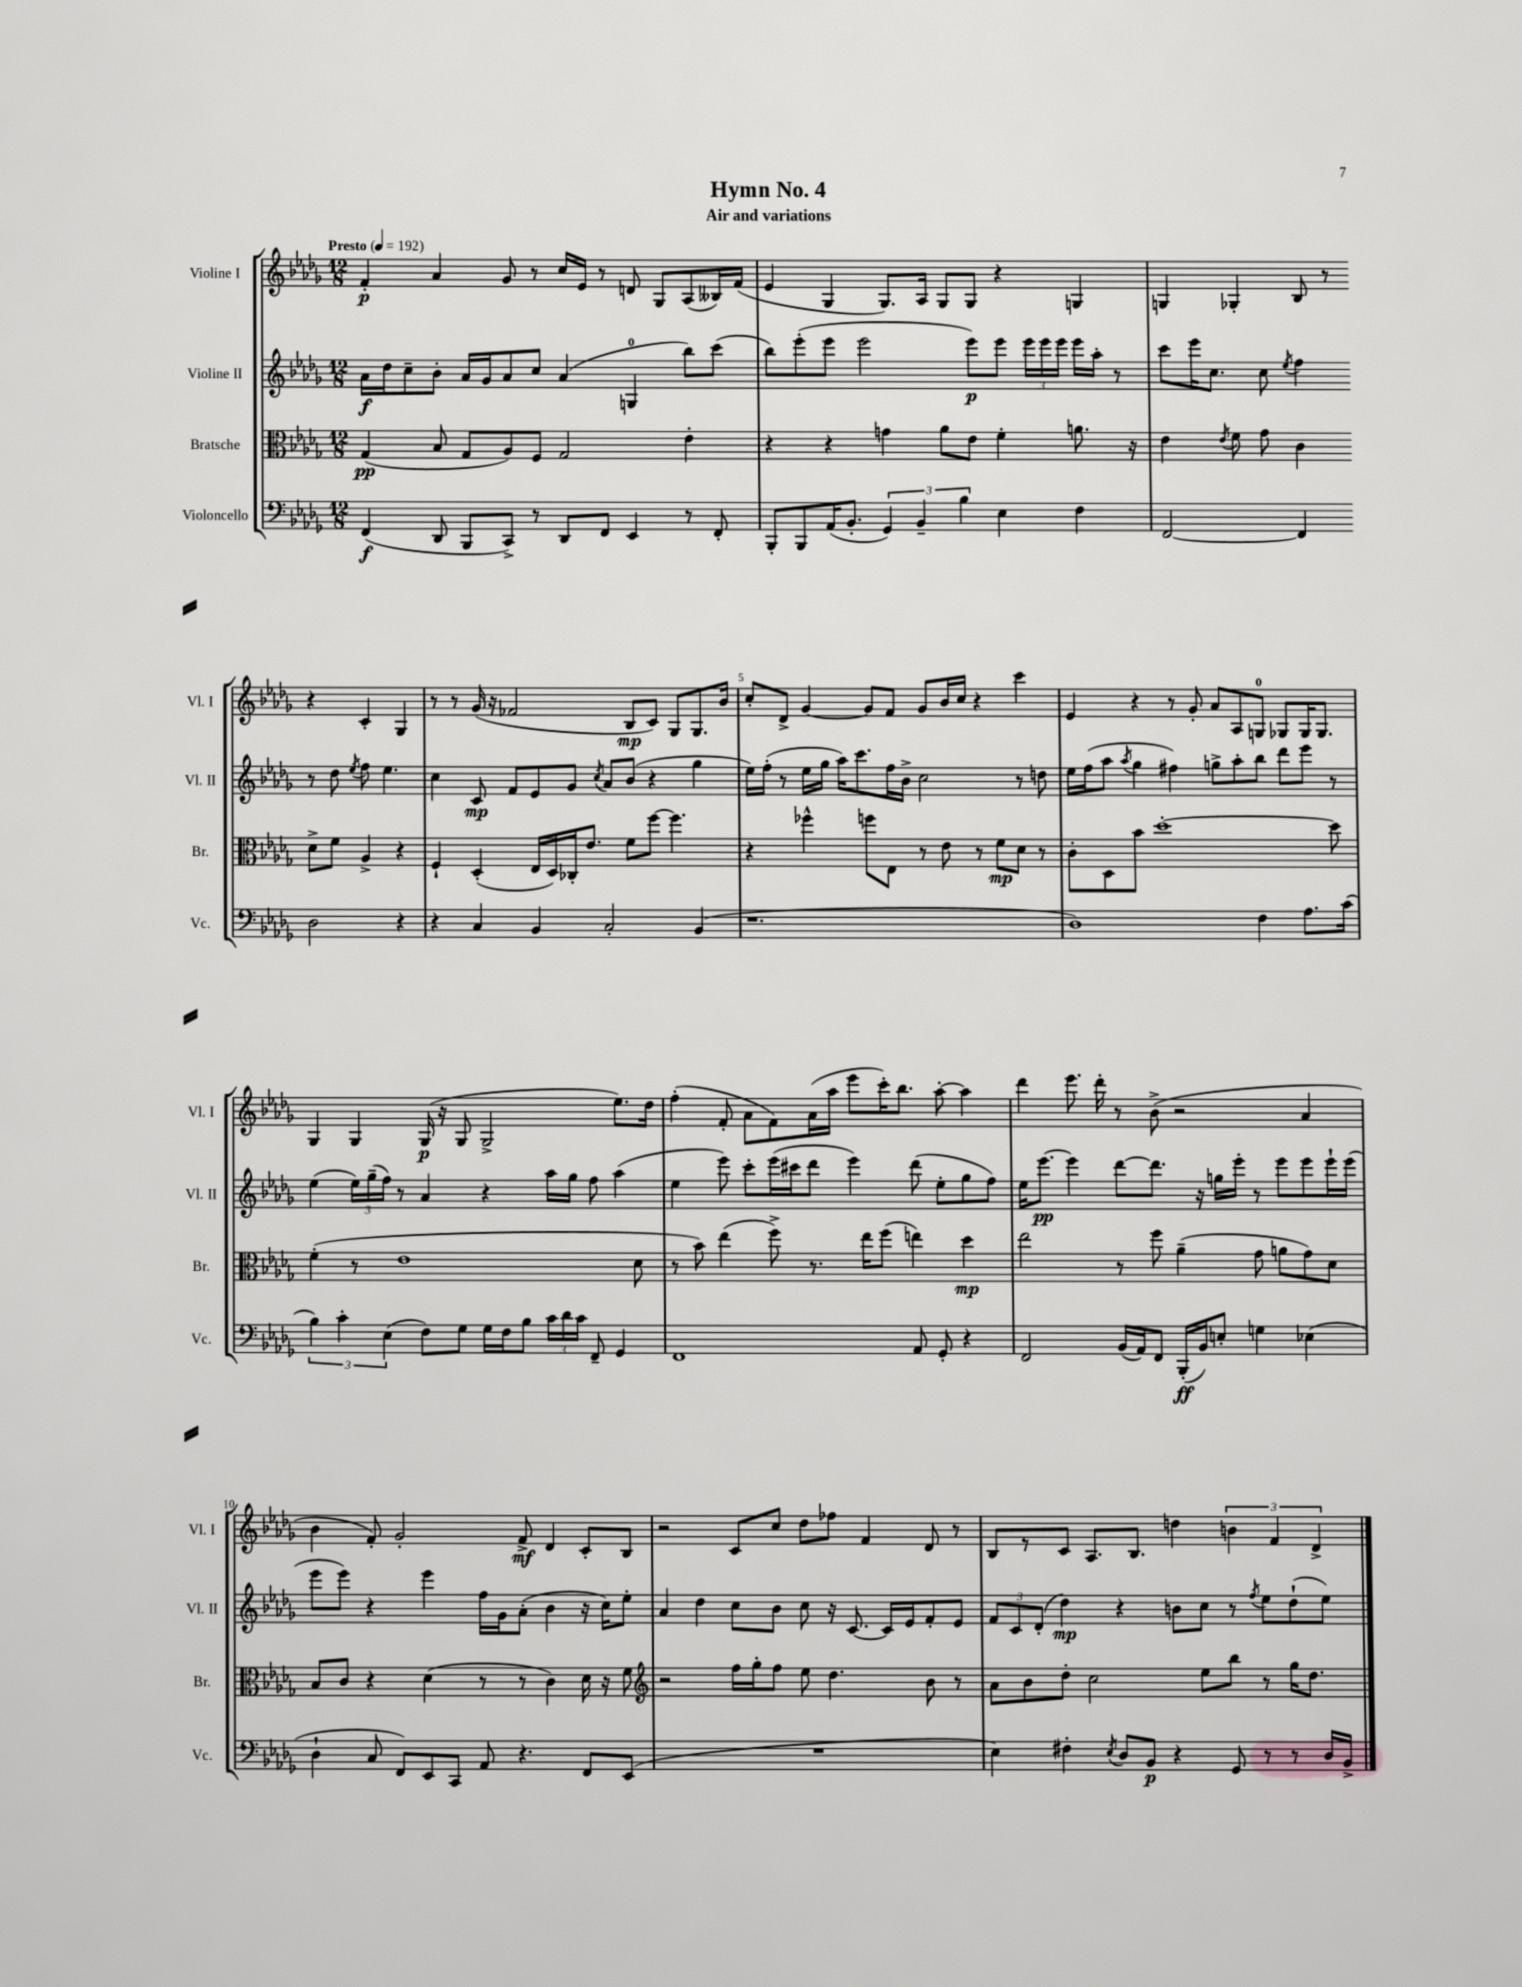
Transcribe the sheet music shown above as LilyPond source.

\header { title = "Hymn No. 4" subtitle = "Air and variations" }
<<
\new StaffGroup <<
\new Staff = "s0" \with { instrumentName = "Violine I" shortInstrumentName = "Vl. I" } {
    \clef treble \key des \major \numericTimeSignature \time 12/8 \tempo "Presto" 4 = 192
    \autoBeamOff f'4-.\p aes'4 ges'8 r8 c''16[ ees'16] r8 d'8 ges8[ aes8( beses16) f'16]( |
    ees'4 ges4 ges8.[) aes16] ges8[ ges8] r4 g4 |
    g4 ges4-. bes8 r8 r4 c'4-. ges4 |
    r8 r8 ges'16( r16 fes'2 bes8[\mp c'8]) ges8[ ges8. bes'16] |
    c''8[-. des'8]-> ges'4~ ges'8[ f'8] ges'8[ bes'16 c''16] r4 c'''4 |
    ees'4 r4 r8 ges'8-. aes'8[ aes8 g8]-0 ges8[ ges16 ges8.] |
    ges4 ges4 ges16\p( r16 ges8 ges2-> ees''8.[) des''16] |
    f''4-.( f'8-. aes'8[ f'8) aes'16( aes''16] ees'''8[ c'''16-.) bes''8.] aes''8~-. aes''4 |
    des'''4 ees'''8. des'''16-. r8 bes'8->( r2 aes'4 |
    bes'4 f'8-.) ges'2-. f'8->\mf des'4 c'8[-. bes8] |
    r2 c'8[ c''8] des''8[ fes''8] f'4 des'8 r8 |
    bes8[ r8 c'8] aes8.[ bes8.] d''4 \tuplet 3/2 { b'4 f'4 des'4-> } \bar "|." |
}
\new Staff = "s1" \with { instrumentName = "Violine II" shortInstrumentName = "Vl. II" } {
    \clef treble \key des \major \numericTimeSignature \time 12/8
    \autoBeamOff aes'16[\f des''16 c''8-- bes'8]-. aes'16[ ges'16 aes'8 c''8] aes'4( g4-0 bes''8[) c'''8]( |
    bes''8[) ees'''8-.( ees'''8] ees'''2 ees'''8[\p) ees'''8] \tuplet 3/2 { ees'''16[ ees'''16 ees'''16] } ees'''16[ aes''16]-. r8 |
    c'''8[ ees'''16 c''8.] c''8 \acciaccatura { ees''8 } f''4 r8 des''8 \acciaccatura { ees''8 } f''8 ees''4. |
    c''4 c'8\mp f'8[ ees'8 ges'8] \acciaccatura { c''8 } aes'8[ bes'8]( r4 ges''4 |
    ees''16[) f''16]-.( r8 ees''16[ ges''16] aes''16[) c'''8. f''16 bes'16]-> c''2 r8 d''8 |
    ees''16[ f''16( aes''8] \acciaccatura { aes''8 } ges''4 fis''4) g''8[-> aes''8-. bes''8] des'''8[ ees'''8] r8 |
    ees''4( \tuplet 3/2 { ees''16[) ges''16--( f''16]) } r8 aes'4 r4 aes''16[ ges''16] f''8 aes''4( |
    ees''4 ees'''8) c'''8[-. ees'''16( cis'''16 des'''8] ees'''4) des'''8( ees''8[-. ges''8 f''8]) |
    ees''16[ ees'''8.]~\pp ees'''4 des'''8[~ des'''8.] r16 g''16[ ees'''16]-. r8 ees'''8[ ees'''8 ees'''16-! ees'''16]( |
    ees'''8[ ees'''8]) r4 ees'''4 f''16[ ges'16 aes'8]-.( bes'4 r16 c''16[) ees''8]-. |
    aes'4 des''4 c''8[ bes'8] c''8 r16 c'8.~ c'16[ ees'16 f'8-. ees'8] |
    \tuplet 3/2 { f'8[ c'8 des'8]-.( } des''4\mp) r4 b'8[ c''8] r8 \acciaccatura { f''8 } ees''8[ des''8-!( ees''8]) \bar "|." |
}
\new Staff = "s2" \with { instrumentName = "Bratsche" shortInstrumentName = "Br." } {
    \clef alto \key des \major \numericTimeSignature \time 12/8
    \autoBeamOff ges4\pp( bes8 ges8[ aes8) f8] ges2 ees'4-. |
    r4 r4 g'4 aes'8[ ees'8] f'4-. a'8. r16 |
    ees'4 \acciaccatura { ees'8 } f'8 ges'8 c'4 des'8[-> f'8] aes4-> r4 |
    f4-! des4-.( ees16[ des16) ces16-. ees'8.] f'8[ f''8]~ f''4. |
    r4 fes''4-^ f''8[ ees8] r8 ees'8 r8 f'8[\mp des'8] r8 |
    c'8[-. des8 bes'8] des''1~-. des''8 |
    f'4-.( r8 ees'1 des'8 |
    r8 bes'8) ees''4( f''8->) r8. ees''16[ f''8]( e''4) des''4\mp |
    ees''2 r8 f''8 aes'4--( ges'8 a'8[ ges'8) des'8] |
    bes8[ c'8] r4 des'4( r8 r8 c'4) des'16 r16 f'8 |
    \clef treble r2 f''16[ ges''16-. f''8] ees''8 des''4. bes'8 r8 |
    aes'8[ bes'8 des''8]-. c''2 ees''8[ bes''8] r8 ges''16[ des''8.] \bar "|." |
}
\new Staff = "s3" \with { instrumentName = "Violoncello" shortInstrumentName = "Vc." } {
    \clef bass \key des \major \numericTimeSignature \time 12/8
    \autoBeamOff f,4\f( des,8 bes,,8[ c,8]->) r8 des,8[ f,8] ees,4 r8 f,8-. |
    bes,,8[-. bes,,8 aes,16( bes,8.]-. \tuplet 3/2 { ges,4) bes,4-- bes4 } ees4 f4 |
    f,2~ f,4 des2 r4 |
    r4 c4 bes,4 c2-. bes,4( |
    r1. |
    des1) f4 aes8.[ c'16]( |
    \tuplet 3/2 { bes4) c'4-. ees4( } f8[) ges8] ges16[ f16 bes8] \tuplet 3/2 { c'16[ des'16 c'16] } f,8-- ges,4 |
    f,1 aes,8 ges,8-. r4 |
    f,2 bes,16[( aes,16) f,8] bes,,16[-.\ff( bes,16) e8]-. g4 ees4( |
    des4-! c8 f,8[) ees,8 c,8] aes,8 r4. f,8[ ees,8]( |
    R1. |
    ees4) fis4-. \acciaccatura { ees8 } des8[ bes,8]\p r4 ges,8 r8 r8 des16[ bes,16]-> \bar "|." |
}
>>
>>
\layout { \context { \Score \override BarNumber.break-visibility = ##(#f #t #t) barNumberVisibility = #(every-nth-bar-number-visible 5) } }
